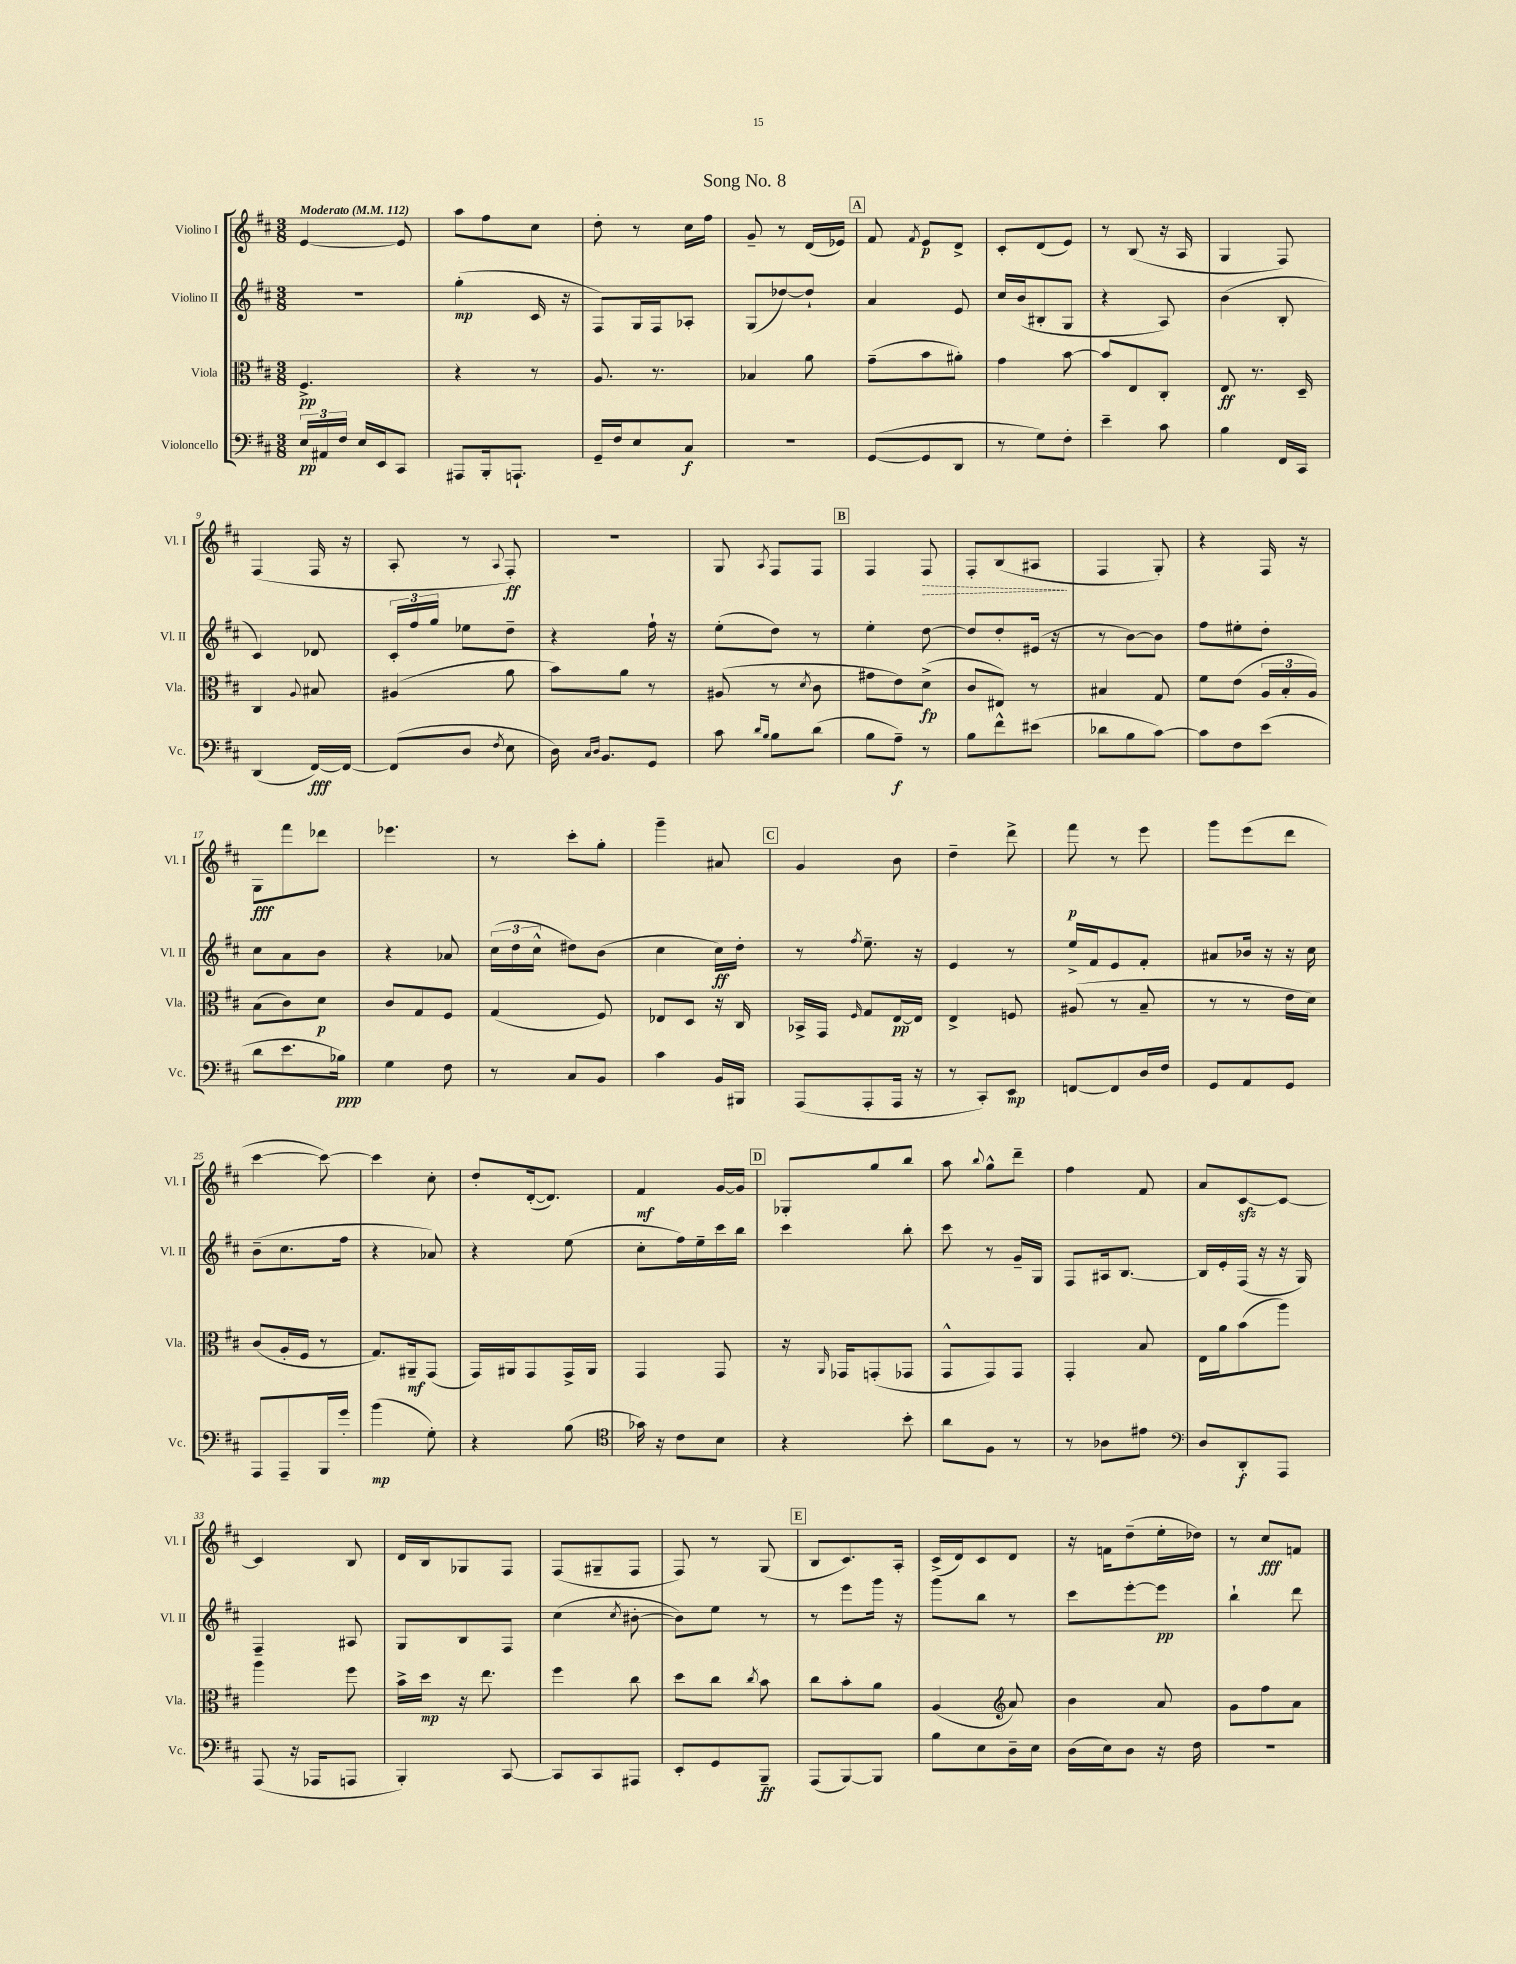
\header { title = "Song No. 8" }
<<
\new StaffGroup <<
\new Staff = "s0" \with { instrumentName = "Violino I" shortInstrumentName = "Vl. I" } {
    \clef treble \key d \major \numericTimeSignature \time 3/8 \tempo "Moderato" 4 = 112
    \autoBeamOff e'4~ e'8 |
    a''8[ fis''8 cis''8] |
    d''8-. r8 cis''16[ fis''16] |
    g'8-- r8 d'16[( ees'16]) |
    \mark \markup { \box "A" } fis'8 \acciaccatura { fis'8 } e'8[\p d'8]-> |
    cis'8[-. d'8( e'8]) |
    r8 b8( r16 a16 |
    g4 fis8) |
    fis4( fis16 r16 |
    a8-. r8 \appoggiatura { a8 } fis8-.\ff) |
    R4. |
    g8 \acciaccatura { a8 } fis8[ fis8] |
    \mark \markup { \box "B" } fis4 \once \override Hairpin.style = #'dashed-line fis8\> |
    fis8[-. b8( ais8]\! |
    fis4 g8-.) |
    r4 fis16 r16 |
    g8[\fff fis'''8 des'''8] |
    ees'''4. |
    r8 cis'''8[-. g''8]-. |
    g'''4-- ais'8 |
    \mark \markup { \box "C" } g'4 b'8 |
    d''4-- d'''8-> |
    fis'''8\p r8 e'''8 |
    g'''8[ e'''8( d'''8] |
    cis'''4~ cis'''8~) |
    cis'''4 cis''8-. |
    d''8[-. d'16~-.( d'8.]) |
    fis'4\mf g'16[~ g'16] |
    \mark \markup { \box "D" } ges8[-. g''8 b''8] |
    a''8 \appoggiatura { b''8 } g''8[-^ d'''8]-- |
    fis''4 fis'8 |
    a'8[ cis'8~\sfz cis'8]~ |
    cis'4 b8 |
    d'16[ b16 ges8 fis8] |
    fis8[( gis8-- fis8] |
    fis8) r8 g8( |
    \mark \markup { \box "E" } b8[ cis'8.) a16]-. |
    cis'16[->( d'16) cis'8 d'8] |
    r16 f'16[ d''8--( e''16-. des''16]) |
    r8 cis''8[\fff f'8] \bar "|." |
}
\new Staff = "s1" \with { instrumentName = "Violino II" shortInstrumentName = "Vl. II" } {
    \clef treble \key d \major \numericTimeSignature \time 3/8
    \autoBeamOff R4. |
    g''4-.\mp( cis'16 r16 |
    fis8[) g16 fis16 aes8]-. |
    g8[( des''8~) des''8]-! |
    \mark \markup { \box "A" } a'4 e'8 |
    cis''16[ b'16( bis8-. g8] |
    r4 a8) |
    b'4( b8-. |
    cis'4) des'8 |
    \tuplet 3/2 { cis'16[-. fis''16 g''16] } ees''8[ d''8]-- |
    r4 fis''16-! r16 |
    e''8[-.( d''8]) r8 |
    \mark \markup { \box "B" } e''4-. d''8~ |
    d''8[ d''8-. eis'16]( r16 |
    r8 b'8[~) b'8] |
    fis''8[ eis''8-. d''8]-. |
    cis''8[ a'8 b'8] |
    r4 aes'8 |
    \tuplet 3/2 { cis''16[( d''16 cis''16]-^ } dis''8[) b'8]( |
    cis''4 cis''16[\ff) d''16]-. |
    \mark \markup { \box "C" } r8 \acciaccatura { fis''8 } e''8.-- r16 |
    e'4 r8 |
    e''16[-> fis'16 e'8 fis'8]-. |
    ais'8[ bes'16] r16 r16 cis''16 |
    b'8[--( cis''8. fis''16] |
    r4 aes'8) |
    r4 e''8( |
    cis''8[-. fis''16) e''16-- cis'''16 b''16] |
    \mark \markup { \box "D" } cis'''4 b''8-. |
    cis'''8 r8 g'16[-- g16] |
    fis8[ ais16 b8.]~ |
    b16[ e'16-. fis16]( r16 r16 g16) |
    fis4-- ais8 |
    g8[ b8 fis8] |
    cis''4( \acciaccatura { cis''8 } bis'8~-. |
    bis'8[) e''8] r8 |
    \mark \markup { \box "E" } r8 e'''8[ g'''16] r16 |
    g'''8[ b''8] r8 |
    cis'''8[ e'''8~-. e'''8]\pp |
    b''4-! d'''8 \bar "|." |
}
\new Staff = "s2" \with { instrumentName = "Viola" shortInstrumentName = "Vla." } {
    \clef alto \key d \major \numericTimeSignature \time 3/8
    \autoBeamOff fis4.->\pp |
    r4 r8 |
    a8. r8. |
    bes4 a'8 |
    \mark \markup { \box "A" } g'8[--( b'8 ais'8]-.) |
    g'4 b'8~ |
    b'8[ e8 cis8]-. |
    e8\ff r8. d16-- |
    cis4 \appoggiatura { a8 } bis8 |
    ais4( a'8 |
    b'8[) a'8] r8 |
    ais8( r8 \acciaccatura { d'8 } cis'8 |
    \mark \markup { \box "B" } gis'8[ e'8) d'8]->\fp( |
    cis'8[ eis8]) r8 |
    bis4 g8 |
    fis'8[ e'8]( \tuplet 3/2 { a16[ b16-. a16]) } |
    b8[( cis'8) d'8]\p |
    cis'8[ g8 fis8] |
    g4( fis8) |
    ees8[ d8] r16 cis16 |
    \mark \markup { \box "C" } bes,16[-> g,16] \grace { fis16 } g8[ e16~\pp e16] |
    e4-> f8 |
    ais8( r8 b8-- |
    r8 r8 e'16[ d'16]) |
    cis'8[( a16-. fis16] r8 |
    g8.[) ais,16--\mf g,8]( |
    g,16[) ais,16 g,8 g,16-> ais,16] |
    g,4 g,8 |
    \mark \markup { \box "D" } r16 \grace { a,16 } ges,16[ g,8-.( ges,8] |
    g,8[-^ g,8) g,8] |
    g,4-. b8 |
    e16[ a'16 b'8( a''8]) |
    a''4 fis''8 |
    b'16[-> d''16]\mp r16 e''8. |
    fis''4 cis''8 |
    d''8[ cis''8] \acciaccatura { cis''8 } b'8 |
    \mark \markup { \box "E" } cis''8[ b'8-. a'8] |
    a4( \clef treble a'8) |
    b'4 a'8 |
    g'8[ fis''8 a'8] \bar "|." |
}
\new Staff = "s3" \with { instrumentName = "Violoncello" shortInstrumentName = "Vc." } {
    \clef bass \key d \major \numericTimeSignature \time 3/8
    \autoBeamOff \tuplet 3/2 { e16[\pp ais,16 fis16] } e16[ e,16 cis,8] |
    ais,,8[ b,,16-. a,,8.]-! |
    g,16[-- fis16 e8 cis8]\f |
    R4. |
    \mark \markup { \box "A" } g,8[~( g,8 d,8] |
    r8 g8[) fis8]-. |
    e'4-- cis'8 |
    b4 fis,16[ cis,16] |
    d,4( fis,16[~\fff) fis,16]~ |
    fis,8[( d8] \acciaccatura { fis8 } e8 |
    d16) \grace { cis16[ d16] } b,8.[ g,8] |
    cis'8 \grace { d'16[ b16] } b8[ d'8]( |
    \mark \markup { \box "B" } b8[ a8]--\f) r8 |
    b8[ fis'8-^ eis'8]( |
    des'8[ b8 cis'8]~) |
    cis'8[ fis8 e'8]( |
    d'8[ e'8. bes16]\ppp) |
    g4 fis8 |
    r8 cis8[ b,8] |
    cis'4 b,16[ bis,,16] |
    \mark \markup { \box "C" } a,,8[( a,,8-. a,,16] r16 |
    r8 cis,8[-.) e,8]\mp |
    f,8[~ f,8 d16 fis16] |
    g,8[ a,8 g,8] |
    a,,8[ a,,8-- b,,16 g'16]-. |
    b'4\mp( g8-.) |
    r4 b8( |
    \clef tenor ges'16) r16 cis'8[ b8] |
    \mark \markup { \box "D" } r4 b'8-. |
    a'8[ fis8] r8 |
    r8 aes8[ eis'8] |
    \clef bass d8[ d,8-.\f a,,8] |
    a,,8( r16 aes,,16[ a,,8] |
    b,,4-.) cis,8~ |
    cis,8[ cis,8 ais,,8] |
    e,8[-. g,8 b,,8]--\ff |
    \mark \markup { \box "E" } a,,8[( b,,8~) b,,8] |
    b8[ e8 d16-- e16] |
    d16[( e16) d8] r16 fis16 |
    R4. \bar "|." |
}
>>
>>
